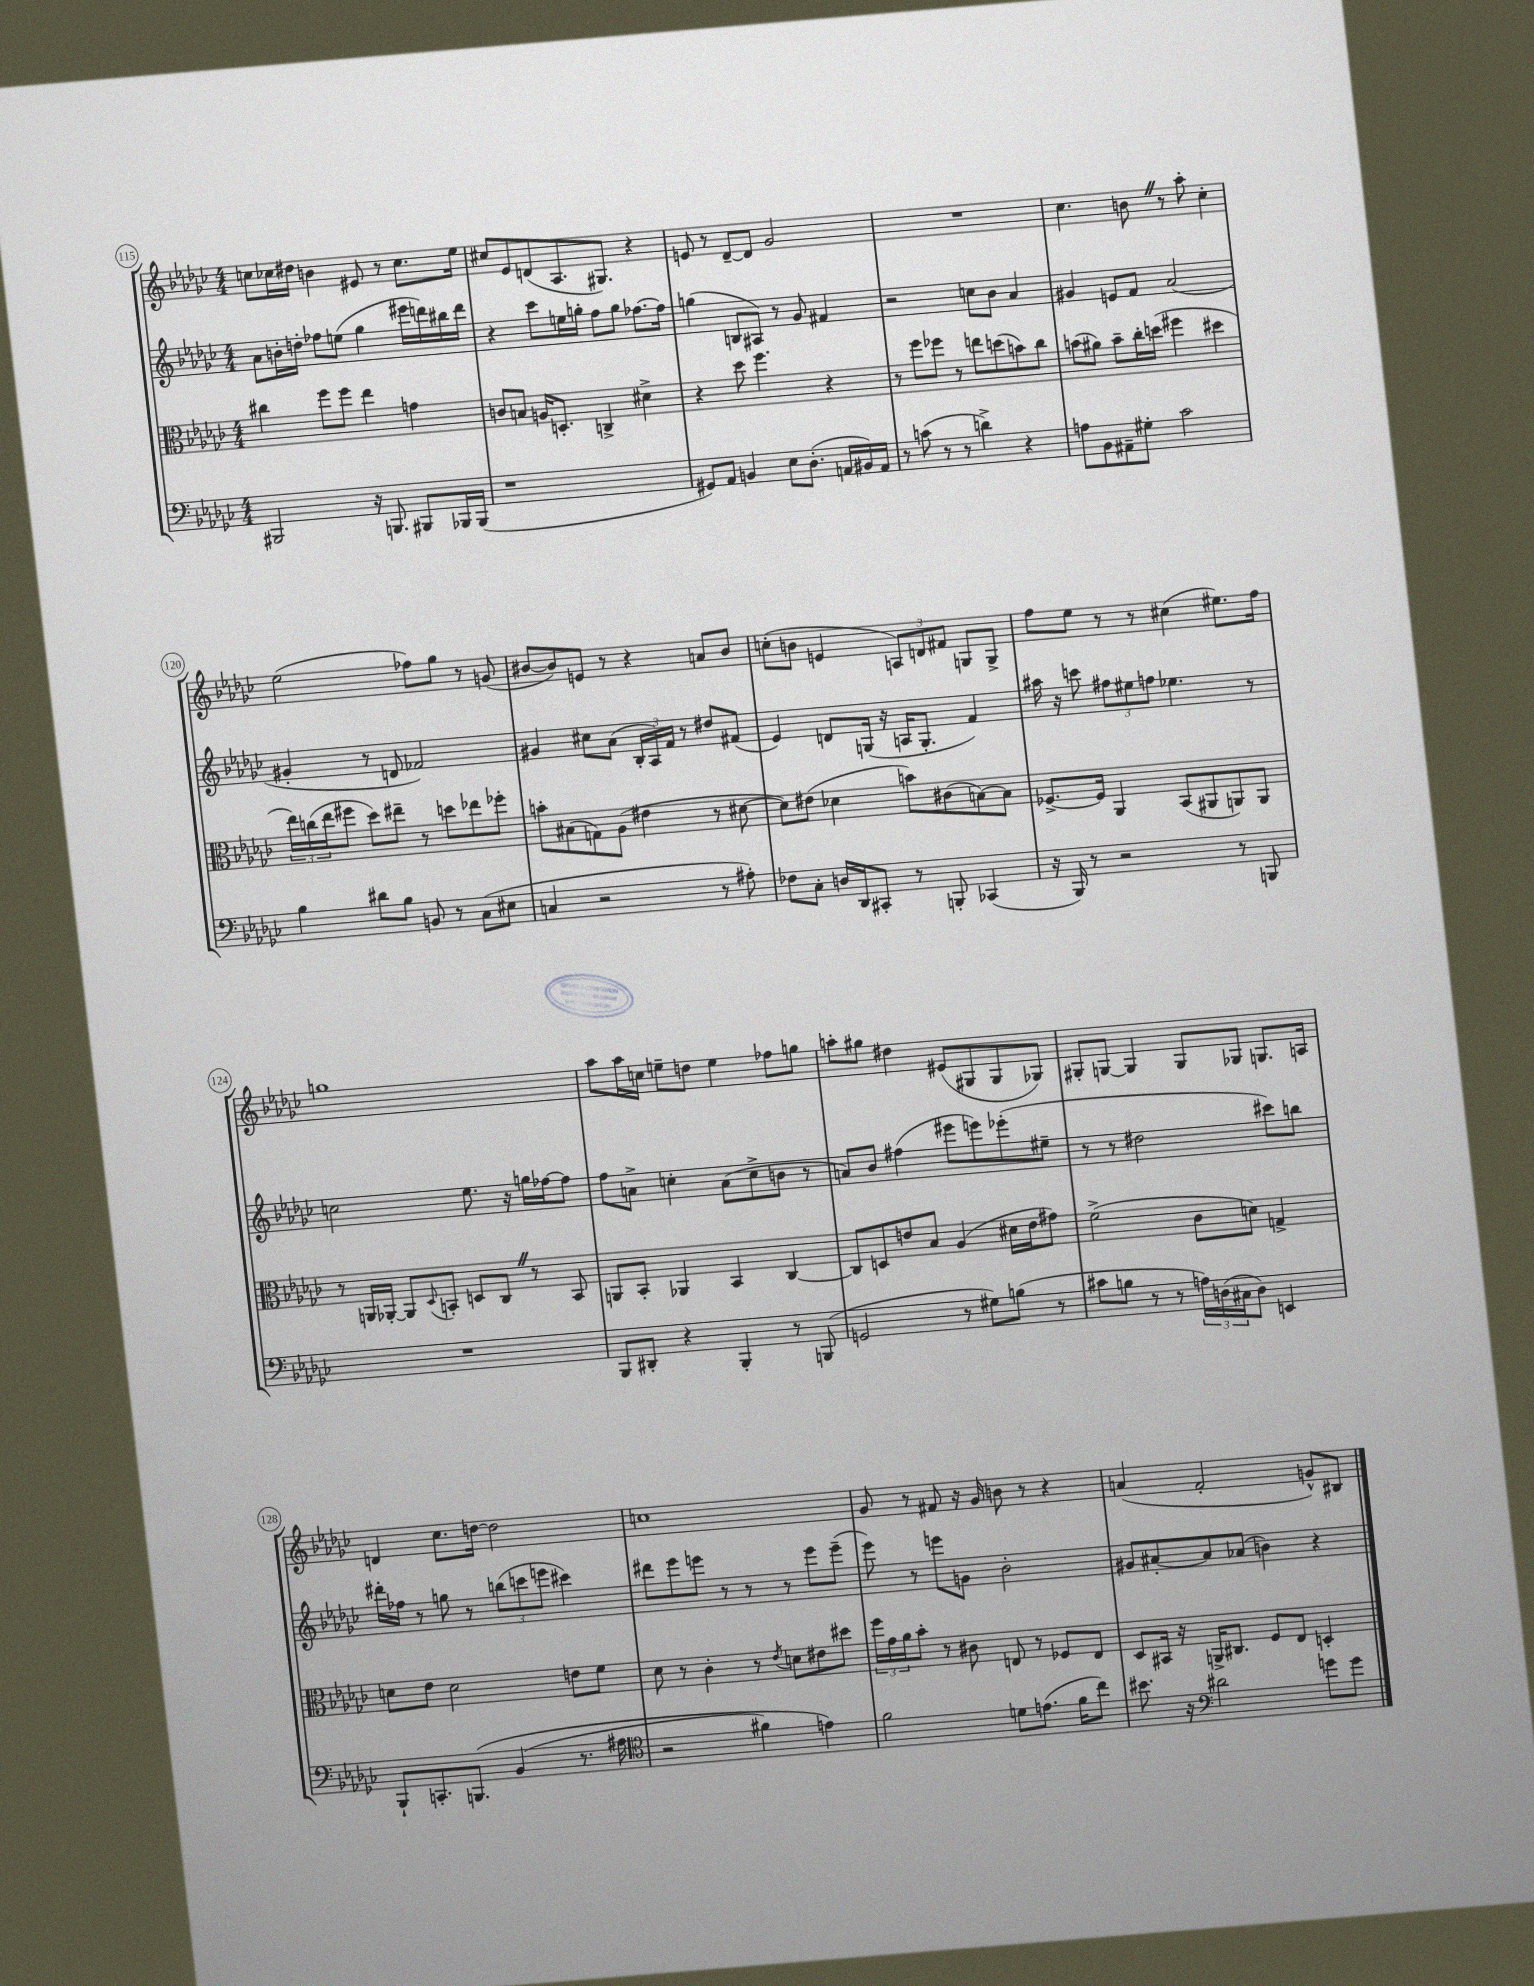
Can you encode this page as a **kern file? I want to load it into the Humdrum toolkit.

**kern	**kern	**kern	**kern
*staff4	*staff3	*staff2	*staff1
*clefF4	*clefC3	*clefG2	*clefG2
*k[b-e-a-d-g-c-]	*k[b-e-a-d-g-c-]	*k[b-e-a-d-g-c-]	*k[b-e-a-d-g-c-]
*M4/4	*M4/4	*M4/4	*M4/4
2BBB#	4cc#	8a-	8cc
.	.	16b'	16cc-
.	.	16dd'	16dd#
.	8ff	8ff-	4b
.	8ff	(8ee	.
16r	4ee-	4gg-	8e#
8.BBB	.	.	.
.	.	.	8r
8BBB#	4g	16eee#	8.cc-
.	.	16ddd)	.
16BBB-	.	16bb#	.
(16BBB-	.	16ddd	16ee-
=	=	=	=
1r	8c	4r	8cc#
.	8B	.	8e-
.	16A	8ccc-	(8d
.	8.D'	.	.
.	.	16ee	8.A-
.	.	16gg'	.
.	4C^	8ff	.
.	.	.	8.G#)
.	.	8gg	.
.	4d#^	[8.ff-	4r
.	.	16ff-]	.
=	=	=	=
8GG#)	4r	(4gg	8e
8AA-	.	.	8r
4BB	8dd-	8B	[8d-~
.	4.ff	8A#)	8d-]
8E-	.	8r	2g-
(8.D-'	.	8g-	.
.	4r	4f#	.
16AA	.	.	.
16BB#)	.	.	.
16AA	.	.	.
=	=	=	=
8r	8r	2r	1r
(8c	8ff	.	.
8r	8ff-	.	.
8r	8r	.	.
4d^)	8ee	8cc	.
.	(8dd	8b-	.
4r	8b)	4a-	.
.	8cc-	.	.
=	=	=	=
8A	(8b	4g#	4.cc-
8BB-	8a#)	.	.
8AA#~	8b~	8e	.
8G#'	16cc-'	8f	8b
.	(16dd	.	.
2c-	4ff#	(2a-	8r
.	.	.	8aa-'
.	4dd#	.	4cc-'
=	=	=	=
4B-	24ee-)	4g#'	(2ee-
.	(24cc	.	.
.	24ee-	.	.
.	8ff#	.	.
8d#	8dd-)	8r	.
8B-	8ee#~	8d	.
8BB	8r	2f-)	8ff-)
8r	8dd	.	8gg-
(8C-	8ee-	.	8r
8E#	8ff-'	.	(8g
=	=	=	=
4C	8b'	4g#	[8b#
.	(8B#	.	8b#])
2r	8G)	8cc#	8e
.	(8A-	(8a-	8r
.	4e#	24B-'	4r
.	.	24A-)	.
.	.	24f	.
.	.	8r	.
8r	8r	8dd#	8a
8A#')	[8d#	(8f#	8b#
=	=	=	=
8F-	8d#])	4e-)	(8cc'
8C-'	(8e#	.	8b
16D	4d-	8d	4e
16DD-	.	.	.
8CC#'	.	(16G	.
.	.	16r	.
8r	8b)	16A	12A)
.	.	8.G'	.
.	.	.	12d
8BBB'	(8c#	.	.
.	.	.	12f#
(4CC-	[8B)	4f)	8G
.	8B]	.	8G^
=	=	=	=
16r	[8.F-^	16aa#	8ff
16BBB-)	.	16r	.
8r	.	8ccc	8ee-
.	16F-]	.	.
2r	4AA-	12ff#	8r
.	.	12ee#	.
.	.	.	8r
.	.	12ff	.
.	(8BB-	4.ee-	(4cc#
.	8AA#	.	.
8r	8AA)	.	8.ee#)
8BBB	8AA	8r	.
.	.	.	16ff
=	=	=	=
1r	8r	2cc	1gg
.	16AA	.	.
.	[16AA-'	.	.
.	8AA-]	.	.
.	8qqD-	.	.
.	8BB'	.	.
.	8D	8.ee-	.
.	8C-	.	.
.	.	16r	.
.	8r	16gg	.
.	.	[16ff-	.
.	8BB	8ff-]	.
=	=	=	=
8BBB-	8AA	8ff	8aa-
8DD#'	8BB-'	8a^	16aa-
.	.	.	16cc
4r	4AA-	4cc'	8ee~
.	.	.	8dd
4BBB-'	4BB-	(8a	4ee
.	.	8cc^	.
8r	[4C-	8b	8ff-
(8BBB	.	8r	8gg
=	=	=	=
2GG	8C-]	8a)	8aa'
.	8D	8b-	8gg#
.	8e	(4ff#	4dd#
.	8B-	.	.
8r	(4A-	8eee#	(8e#
8G#)	.	8eee)	8G#
(8B	16d#	(8eee-'	8G#
.	16e	.	.
8r	8g#)	8ee#~	8G-)
=	=	=	=
8c#	(2f^	8r	8G#'
8B	.	8r	[8G
8r	.	2dd#	4G]
8r	.	.	.
24A)	8c-	.	8G
(24D	.	.	.
24C#	.	.	.
8D)	8d)	.	8G-
4EE	4G^	8ccc#)	8.G
.	.	8bb	.
.	.	.	16A
=	=	=	=
8BBB-`	8d	16ddd#'	4d
.	.	16ff-	.
8.CC'	8e-	8r	.
.	2d	8gg	8.cc-
&(8.BBB	.	.	.
.	.	8r	.
.	.	.	[16dd
(4BB-	.	(12bb	2dd]
.	.	12ccc	.
.	.	12eee	.
8.r	8e	4ccc#)	.
.	8f	.	.
16A#	.	.	.
=	=	=	=
*clefC4	*	*	*
2r	8d-	8ddd#	1cc
.	8r	8eee-	.
.	4c-'	8eee	.
.	.	8r	.
4f#)	8r	8r	.
.	8qe-	.	.
.	8d	8r	.
4e&)	8e#	8eee	.
.	8dd#	(8eee~	.
=	=	=	=
2f	24ff	8eee-)	8g-
.	24g-	.	.
.	24a-	.	.
.	8b-'	8r	8r
.	8r	8eee	8f#
.	8c#	8g	16r
.	.	.	16g-
8d	8E	2b-'	8b
(8.e	8r	.	8r
.	8F-	.	4r
16f	.	.	.
8cc-)	8E	.	.
=	=	=	=
8.b#	8D-	8g#	(4a
.	16BB#	[8a#'	.
16r	16r	.	.
*clefF4	*	*	*
2d#	16AA^	8a#]	2f'
.	8.C#	.	.
.	.	(8a-	.
.	8F	4b)	.
.	8E-	.	.
8g	4D'	4r	8g^^)
8g	.	.	8B#
==	==	==	==
*-	*-	*-	*-
